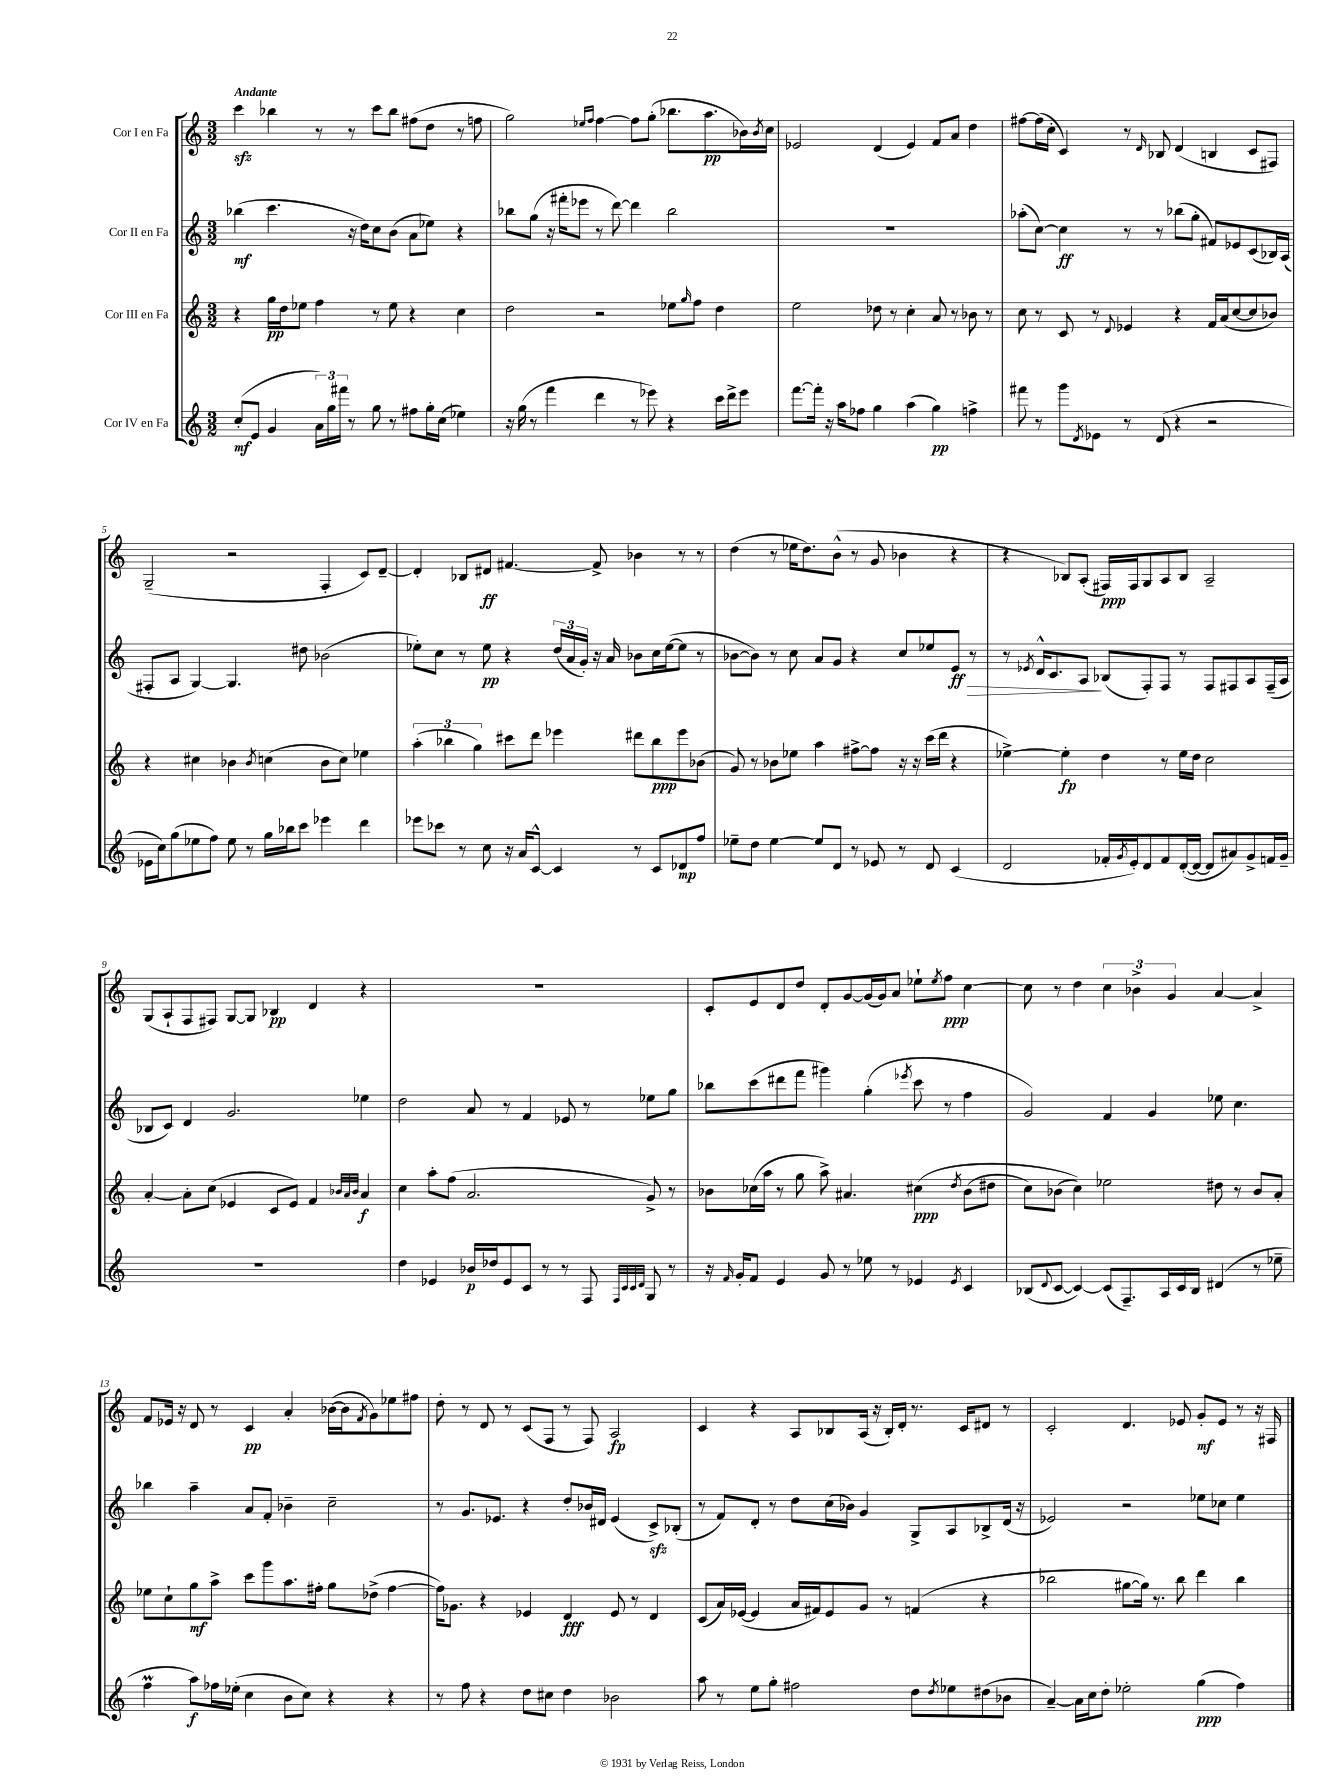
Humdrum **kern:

**kern	**kern	**kern	**kern
*staff4	*staff3	*staff2	*staff1
*clefG2	*clefG2	*clefG2	*clefG2
*k[]	*k[]	*k[]	*k[]
*M3/2	*M3/2	*M3/2	*M3/2
(8cc'	4r	(4bb-	4ccc
8e	.	.	.
4g	16gg	4.ccc	4bb-
.	16dd	.	.
.	8ee-	.	.
24a)	4ff	.	8r
24gg	.	.	.
24fff#	.	.	.
8r	.	16r	8r
.	.	16dd)	.
8gg	8r	8cc	8ccc
8r	8ee-	(8b	8bb-
8ff#	4r	8a	(8ff#
16gg'	.	8ee-)	8dd
(16cc	.	.	.
4ee-)	4cc	4r	8r
.	.	.	8ff
=	=	=	=
16r	2dd	8bb-	2gg)
(16gg	.	.	.
8r	.	(8gg	.
4fff	.	16r	.
.	.	16fff#'	.
.	.	8eee-	.
.	.	.	16qqee-
.	.	.	16qqff
4ddd	2r	8r	[4ff
.	.	[8ddd)	.
8r	.	4ddd]	8ff]
8eee-)	.	.	(8gg'
4r	8ee-	2bb-	8.bb-
.	16qqgg	.	.
.	8ff	.	.
.	.	.	8.aa
16ccc	4dd	.	.
16ddd^	.	.	.
8eee-	.	.	16b-)
.	.	.	8qb-
.	.	.	16cc
=	=	=	=
[8.fff	2ee	1.r	2e-
16fff']	.	.	.
16r	.	.	.
16aa	.	.	.
8ff-	.	.	.
4gg	8dd-	.	(4d
.	8r	.	.
(4aa	4cc'	.	4e-)
4gg)	8a	.	8f
.	8r	.	8a
4ff^	8b-	.	4dd
.	8r	.	.
=	=	=	=
8fff#	8cc	(8aa-'	[8ff#
8r	8r	[8cc)	(16ff#]
.	.	.	16cc'
8ggg	8c	4cc]	4c)
8qd	.	.	.
8e-	8r	.	.
.	8qqd	.	.
8r	4e-	8r	8r
.	.	.	16qqd
(8d	.	8r	8B-
4r	4r	(8bb-	(4d
.	.	8gg'	.
2r	16f	8f#)	4B
.	(16a	.	.
.	[8cc	8e-	.
.	8cc]	(8c	8c
.	8b-)	16B-)	8F#)
.	.	(16A	.
=	=	=	=
16e-	4r	8F#'	(2G~
16cc)	.	.	.
(8gg	.	8A	.
8ee-	4cc#	[4G)	.
8ff)	.	.	.
8ee-	4b-	4.G]	2r
8r	.	.	.
.	8qb-	.	.
16gg	(4cc	.	.
16bb-	.	.	.
8ccc	.	8dd#	.
4eee-	8b-	(2b-	4F'
.	8cc)	.	.
4ddd	4ee-	.	8c)
.	.	.	[8d~
=	=	=	=
8eee-	(6aa'	8ee-')	4d']
8ccc-	.	8cc	.
.	6bb-	.	.
8r	.	8r	8B-
.	6gg)	.	.
8cc	.	8ee-	8d#
16r	8ccc#	4r	[4.f#
16a	.	.	.
[8c^^	8ddd	.	.
4c]	4eee-	(24dd	.
.	.	24a	.
.	.	24g')	.
.	.	16r	8f#^]
.	.	16a	.
8r	8ddd#	8b-	4b-
8c	8bb-	16cc	.
.	.	([16ee-	.
8d-	8eee-	8ee-]	8r
8ff	(8b-	8r	8r
=	=	=	=
8ee-~	8g)	[8b-	(4dd
8dd	8r	8b-])	.
[4ee-	8b-	8r	8r
.	8ee-	8cc	16ee-
.	.	.	8.dd)
8ee-]	4aa	8a	.
8d	.	8g	(8b^^
8r	[8ff#^	4r	8r
8e-	8ff#]	.	8g
8r	16r	8cc	4b-
.	16r	.	.
8d	(16ccc	8ee-	.
.	16ddd	.	.
(4c	4r	8e	4r
.	.	8r	.
=	=	=	=
2d	[4ee-^)	8r	4r
.	.	8qe-	.
.	.	16d^^	.
.	.	8.c	.
.	4ee-']	.	8B-)
.	.	8A	(8A'
16f-'	4dd	(8B-	16F#)
8qg	.	.	.
16e')	.	.	16F#
8d	.	8F')	8G
8f-	8r	8F	8A
([16d'	16ee-	8r	8B-
16d_	16dd	.	.
8d]	2cc	8F	2A~
8a#)	.	8F#	.
8g^	.	8A	.
16f	.	(16F#~	.
16g~	.	16A	.
=	=	=	=
1.r	[4a'	8B-	(8G
.	.	8c)	8A`
.	8a']	4d	8F
.	(8cc	.	8F#)
.	4e-	2.g	[8G
.	.	.	8G]
.	8c	.	4B-
.	8e-)	.	.
.	4f	.	4d
.	32qqb-	.	.
.	32qqa	.	.
.	32qqb-	.	.
.	4a	4ee-	4r
=	=	=	=
4dd	4cc	2dd	1.r
4e-	8aa'	.	.
.	(8ff	.	.
16b-	2.a	8a	.
16dd-	.	.	.
8e-	.	8r	.
8c	.	4f	.
8r	.	.	.
8r	.	8e-	.
8F	.	8r	.
32qqF	.	.	.
32qqc	.	.	.
32qqc	.	.	.
32qqd	.	.	.
8G	8g^)	8ee-	.
8r	8r	8gg	.
=	=	=	=
16r	8b-	8bb-	8c'
16qqf	.	.	.
16g'	.	.	.
8f	(16cc-	(8ccc	8e
.	16aa	.	.
4e	8r	8ddd#	8d
.	8gg	8fff	8dd
8g	8aa^)	4ggg#)	8d'
8r	4.a#	.	[8g
8ee-	.	(4gg'	(16g]
.	.	.	16g)
8r	.	.	8a
.	.	8qeee-	.
4e-	&(4cc#	8ccc	8ee-`
.	.	.	8qee-
.	.	8r	8ff
8qe-	8qdd	.	.
4c	(8b-	4ff	[4cc
.	8dd#	.	.
=	=	=	=
(8B-	8cc)	2g)	8cc]
8qqd	.	.	.
[8c	(8b-	.	8r
4c_)	4cc)&)	.	4dd
(8c]	2ee-	4f	6cc
8.F~)	.	.	.
.	.	.	6b-^
.	.	4g	.
16A	.	.	.
.	.	.	6g
16c	.	.	.
16B-	.	.	.
(4d#	8dd#	8ee-	[4a
.	8r	4.cc	.
8r	8b-	.	4a^]
8ee-~	8a'	.	.
=	=	=	=
4ff	8ee-	4bb-	8f
.	8cc`	.	16e-
.	.	.	16r
8aa)	8gg	4aa~	8d
16ff-	8aa^	.	8r
(16ee-'	.	.	.
4cc	8ccc	8a	4c
.	8ggg	8f'	.
8b	8.aa	4b-~	4a'
8cc)	.	.	.
.	16ff#'	.	.
4r	8gg	2cc~	([16b-
.	.	.	16b-]
.	.	.	8qf
.	(8dd-^	.	8g)
4r	[4ff#	.	8ee-
.	.	.	8ff#
=	=	=	=
8r	16ff#])	8r	8dd'
.	8.g-	.	.
8ff	.	8.g	8r
4r	4r	.	8d
.	.	8.e-	.
.	.	.	8r
8dd	4e-	4r	(8c
8cc#	.	.	8F
4dd	4d	8dd'	8r
.	.	16b-	8F)
.	.	16d#	.
2b-	8e-	(4e-	2A
.	8r	.	.
.	4d	8c^)	.
.	.	(8B-'	.
=	=	=	=
8aa	(8c	8r	4c
8r	16a)	8f)	.
.	([16e-	.	.
8ee	4e-]	8d'	4r
8gg'	.	8r	.
2ff#	16a	8dd	8A
.	16f#)	.	.
.	8e-	(16cc	8B-
.	.	16b-)	.
.	8g	4g	(16A
.	.	.	16r
.	8r	.	16B-')
.	.	.	16d'
8dd	(4f	8G^	8.r
8qdd	.	.	.
8ee-	.	8A	.
.	.	.	16c
(8dd#	4r	8B-^	8d#
8b-	.	(16d	8r
.	.	16r	.
=	=	=	=
[4a~)	2bb-	2e-)	2c'
16a]	.	.	.
16cc	.	.	.
8dd'	.	.	.
2ee-'	[8gg#	2r	4.d
.	16gg#])	.	.
.	8.r	.	.
.	8bb-	.	8e-
(4gg	4ddd	8ee-	8g'
.	.	8cc-	8e-
4ff)	4bb-	4ee-	8r
.	.	.	16r
.	.	.	16F#
==	==	==	==
*-	*-	*-	*-
